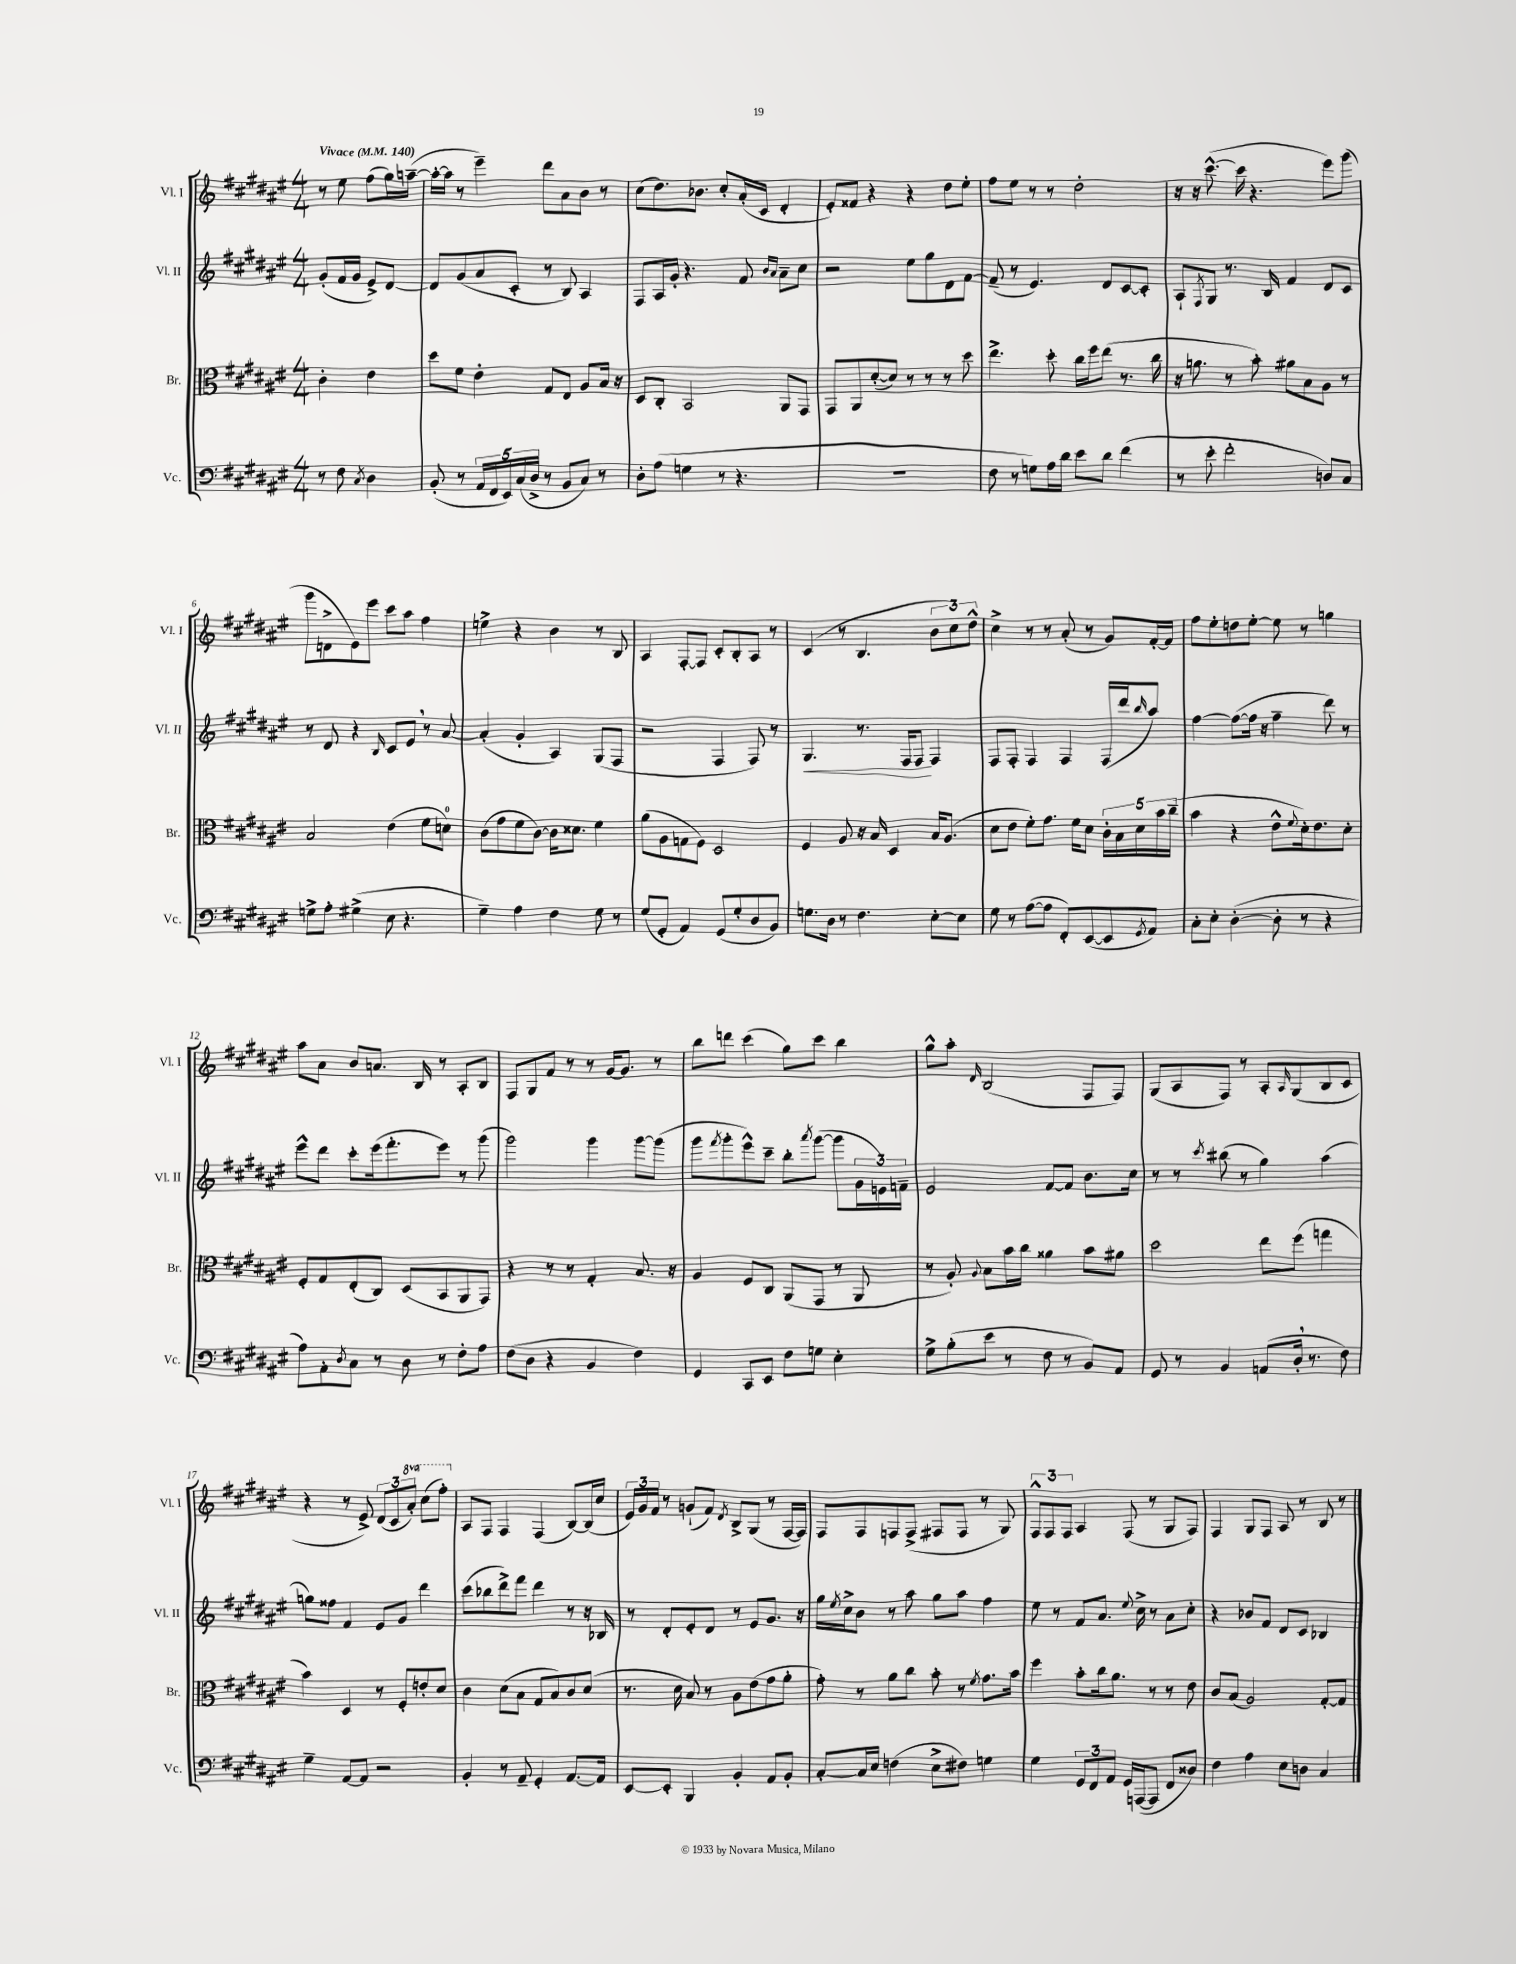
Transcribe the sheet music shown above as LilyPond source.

<<
\new StaffGroup <<
\new Staff = "s0" \with { instrumentName = "Vl. I" shortInstrumentName = "Vl. I" } {
    \clef treble \key fis \major \numericTimeSignature \time 4/4 \set Staff.ottavationMarkups = #ottavation-simple-ordinals \partial 2 \tempo "Vivace" 4 = 140
    r8 eis''8 fis''8( gis''16) a''16~--( |
    a''16~-. a''16 r8 eis'''4--) dis'''8 ais'8 b'8 r8 |
    cis''8( dis''8.) bes'8. cis''8-. ais'16-.( cis'16 dis'4-. |
    eis'8-.) fisis'8 r4 r4 dis''8 eis''8-. |
    fis''8 eis''8 r8 r8 dis''2-. |
    r16 r16 cis'''8.~-^( cis'''16 r4. eis'''8) gis'''8( |
    gis'''8 d'8-> eis'8) eis'''8 cis'''8 ais''8 fis''4 |
    e''4-> r4 b'4 r8 b8 |
    ais4 fis8~-. fis8 cis'8-. b8-. ais8 r8 |
    cis'4( r8 b4. \tuplet 3/2 { b'8 cis''8) dis''8-^ } |
    cis''4-> r8 r8 ais'8-.( r8 gis'8) fis'16~-. fis'16 |
    fis''8 eis''8-. d''8 eis''8~-. eis''8 r8 g''4 |
    ais''8 ais'8 b'8 a'8. b16 r8 ais8-. b8 |
    fis8 gis8 fis'8 r8 r8 gis'16~ gis'8. r8 |
    b''8 d'''8 cis'''4( gis''8) cis'''8 b''4 |
    gis''8-^ ais''8-. \grace { dis'16 } b2( fis8 fis8) |
    gis8( ais8 fis8) r8 ais8-. \grace { ais16 } gis8( b8 cis'8 |
    r4 r8 eis'8->) \tuplet 3/2 { dis'8( cis'8 \ottava #1 ais''8-.) } cis'''8( fis'''8-.) \ottava #0 |
    ais8 fis8 fis4 fis4( b8~) b16( cis''16 |
    \tuplet 3/2 { eis'16) gis'16 fis'16 } r8 g'8-!( fis'8) \acciaccatura { dis'8 } b8-> gis8( r8 fis16~ fis16) |
    fis8 fis8 f8 f8->( fis8 fis8 r8 gis8) |
    \tuplet 3/2 { fis8-^ fis8 fis8 } ais4 fis8( r8 gis8 fis8) |
    fis4 gis8 fis8 ais8 r8 b8 r8 \bar "|." |
}
\new Staff = "s1" \with { instrumentName = "Vl. II" shortInstrumentName = "Vl. II" } {
    \clef treble \key fis \major \numericTimeSignature \time 4/4 \partial 2
    gis'8-.( fis'16 gis'16 eis'8->) dis'8~ |
    dis'8 gis'8( ais'8 cis'8-. r8 b8) ais4 |
    fis8 ais16 gis'16-. r4. fis'8 \grace { b'16 ais'16 } ais'8-- cis''8 |
    r2 eis''8 gis''8 dis'8 fis'8~ |
    fis'8--( r8 eis'4.) dis'8 cis'8~ cis'8-. |
    ais8-! \acciaccatura { fis8 } gis8 r8. b16 fis'4 dis'8 cis'8 |
    r8 dis'8 r4 \grace { b16 } cis'8 eis'8 \breathe r8 ais'8~ |
    ais'4-.( gis'4-. ais4) gis8( fis8 |
    r2 fis4 fis8) r8 |
    gis4.\< r8. fis16 fis8\! fis4 |
    fis8 fis8-. fis4 fis4 fis16( dis'''16 \grace { b''16 } ais''8) |
    fis''4~ fis''8~( fis''16 r16 fis''4-- dis'''8) r8 |
    eis'''8-^ dis'''8 cis'''8-. eis'''16( fis'''8.-. eis'''8) r8 gis'''8( |
    gis'''2) gis'''4 gis'''8~ gis'''8( |
    gis'''8 \acciaccatura { fis'''8 } gis'''8-. eis'''8-^) cis'''8-- b''8-. \acciaccatura { ais'''8 } gis'''8~( gis'''8 \tuplet 3/2 { gis'16 e'16) f'16-- } |
    eis'2 fis'8~ fis'8 b'8. cis''16 |
    r8 r8 \acciaccatura { cis'''8 } bis''8( r8 gis''4) ais''4( |
    g''8) fisis''8 fis'4 eis'8 gis'8 dis'''4 |
    cis'''8( bes''8 dis'''8->) fis'''8 dis'''4 r8 r16 bes16 |
    r8 dis'8-. eis'8-. dis'8 r8 eis'8 gis'8. r16 |
    gis''16 \acciaccatura { eis''8 } cis''16-> b'8 r8 ais''8 gis''8 ais''8 fis''4 |
    eis''8 r8 fis'8 ais'8. \appoggiatura { eis''8 } cis''16-> r8 ais'8 cis''8-. |
    r4 bes'8 fis'8 dis'8 cis'8 bes4 \bar "|." |
}
\new Staff = "s2" \with { instrumentName = "Br." shortInstrumentName = "Br." } {
    \clef alto \key fis \major \numericTimeSignature \time 4/4 \partial 2
    cis'4-. eis'4 |
    dis''8 fis'8 eis'4-. gis8 eis8 ais8 b16 r16 |
    dis8 cis8-. b,2 ais,8 gis,8 |
    gis,8 ais,8 dis'8~-.( dis'8) r8 r8 r8 dis''8 |
    eis''4.-> dis''8-. cis''16 fis''16 eis''8( r8. cis''16 |
    r16 a'8. r8 b'8-.) ais'8 b8 ais8 r8 |
    b2 eis'4( fis'8 d'8-0) |
    cis'8( gis'8 fis'8 cis'8~) cis'16 disis'8. fis'4 |
    ais'8( ais8 g8 fis8) dis2 |
    fis4 ais8 r16 b16 dis4 b16 ais8.( |
    dis'8 eis'8 fis'8-.) gis'8. fis'16 dis'8 \tuplet 5/4 { cis'16-. b16 dis'16 b'16 cis''16--( } |
    b'4 r4 eis'8-^ \appoggiatura { fis'8 } dis'16-.) eis'8. dis'8-. |
    fis8-. gis8 eis8-.( cis8) dis8( b,8 ais,8 gis,8) |
    r4 r8 r8 gis4-. b8. r16 |
    ais4 fis8 cis8 ais,8( gis,8 r8 ais,8 |
    r8 ais8-.) \appoggiatura { ais8 } b8 b'16 cis''16 aisis'4 b'8 ais'8 |
    dis''2 eis''8 fis''8( g''4 |
    b'4) dis4 r8 fis8-. e'8-. dis'8 |
    cis'4 dis'8( b8 gis8 b8) cis'8 dis'8( |
    r8. dis'16 b8) r8 ais8 eis'8( gis'8 ais'8-. |
    gis'8-.) r8 ais'8 cis''8 b'8-. r8 \acciaccatura { fis'8 } gis'8. b'16 |
    fis''4 b'8-. cis''16 ais'8. r8 r8 eis'8 |
    cis'8 b8( ais2) gis8~-. gis8 \bar "|." |
}
\new Staff = "s3" \with { instrumentName = "Vc." shortInstrumentName = "Vc." } {
    \clef bass \key fis \major \numericTimeSignature \time 4/4 \partial 2
    r8 fis8 \acciaccatura { cis8 } dis4 |
    b,8-.( r8 \tuplet 5/4 { ais,16 fis,16 eis,16) cis16( dis16-> } r8 b,8 cis8) r8 |
    dis8-. ais8( g4 r8 r4. |
    R1 |
    fis8 r8 g8) ais16 dis'16 eis'8 dis'8 fis'4( |
    r8 eis'8-. fis'2-. d8) cis8 |
    g8-> ais8-. gis4->( eis8 r4. |
    gis4--) ais4 fis4 gis8 r8 |
    gis8( gis,8-. ais,4) gis,8( gis8-. dis8 b,8) |
    g8. dis16 r8 fis4. eis8~-. eis8 |
    gis8 r8 ais8~( ais8 fis,8-.) eis,8~( eis,8 \acciaccatura { gis,8 } ais,8) |
    cis8-. eis8-. dis4~-.( dis8-. r8 r4 |
    ais8) ais,8-. \acciaccatura { dis8 } cis8 r8 dis8 r8 fis8-. ais8 |
    fis8( dis8 r4 b,4 fis4) |
    gis,4 cis,8 eis,8 fis8 g8 eis4-. |
    gis8-> b8-.( eis'8 r8 fis8 r8 b,8) ais,8 |
    gis,8 r8 b,4 a,8( dis16-. \breathe r8. fis8) |
    gis4-- ais,8~ ais,8 r2 |
    b,4-. r8 ais,8-- gis,4-. ais,8.~ ais,16 |
    eis,8~ eis,8-. b,,4 b,4-. ais,8 b,8-. |
    cis8~-. cis16 eis16 f4( eis8-> fis8) g4 |
    gis4 \tuplet 3/2 { gis,8 fis,8 ais,8 } gis,16 a,,16~( a,,8 fis,8 disis8) |
    fis4 ais4 eis8 d8 cis4 \bar "|." |
}
>>
>>
